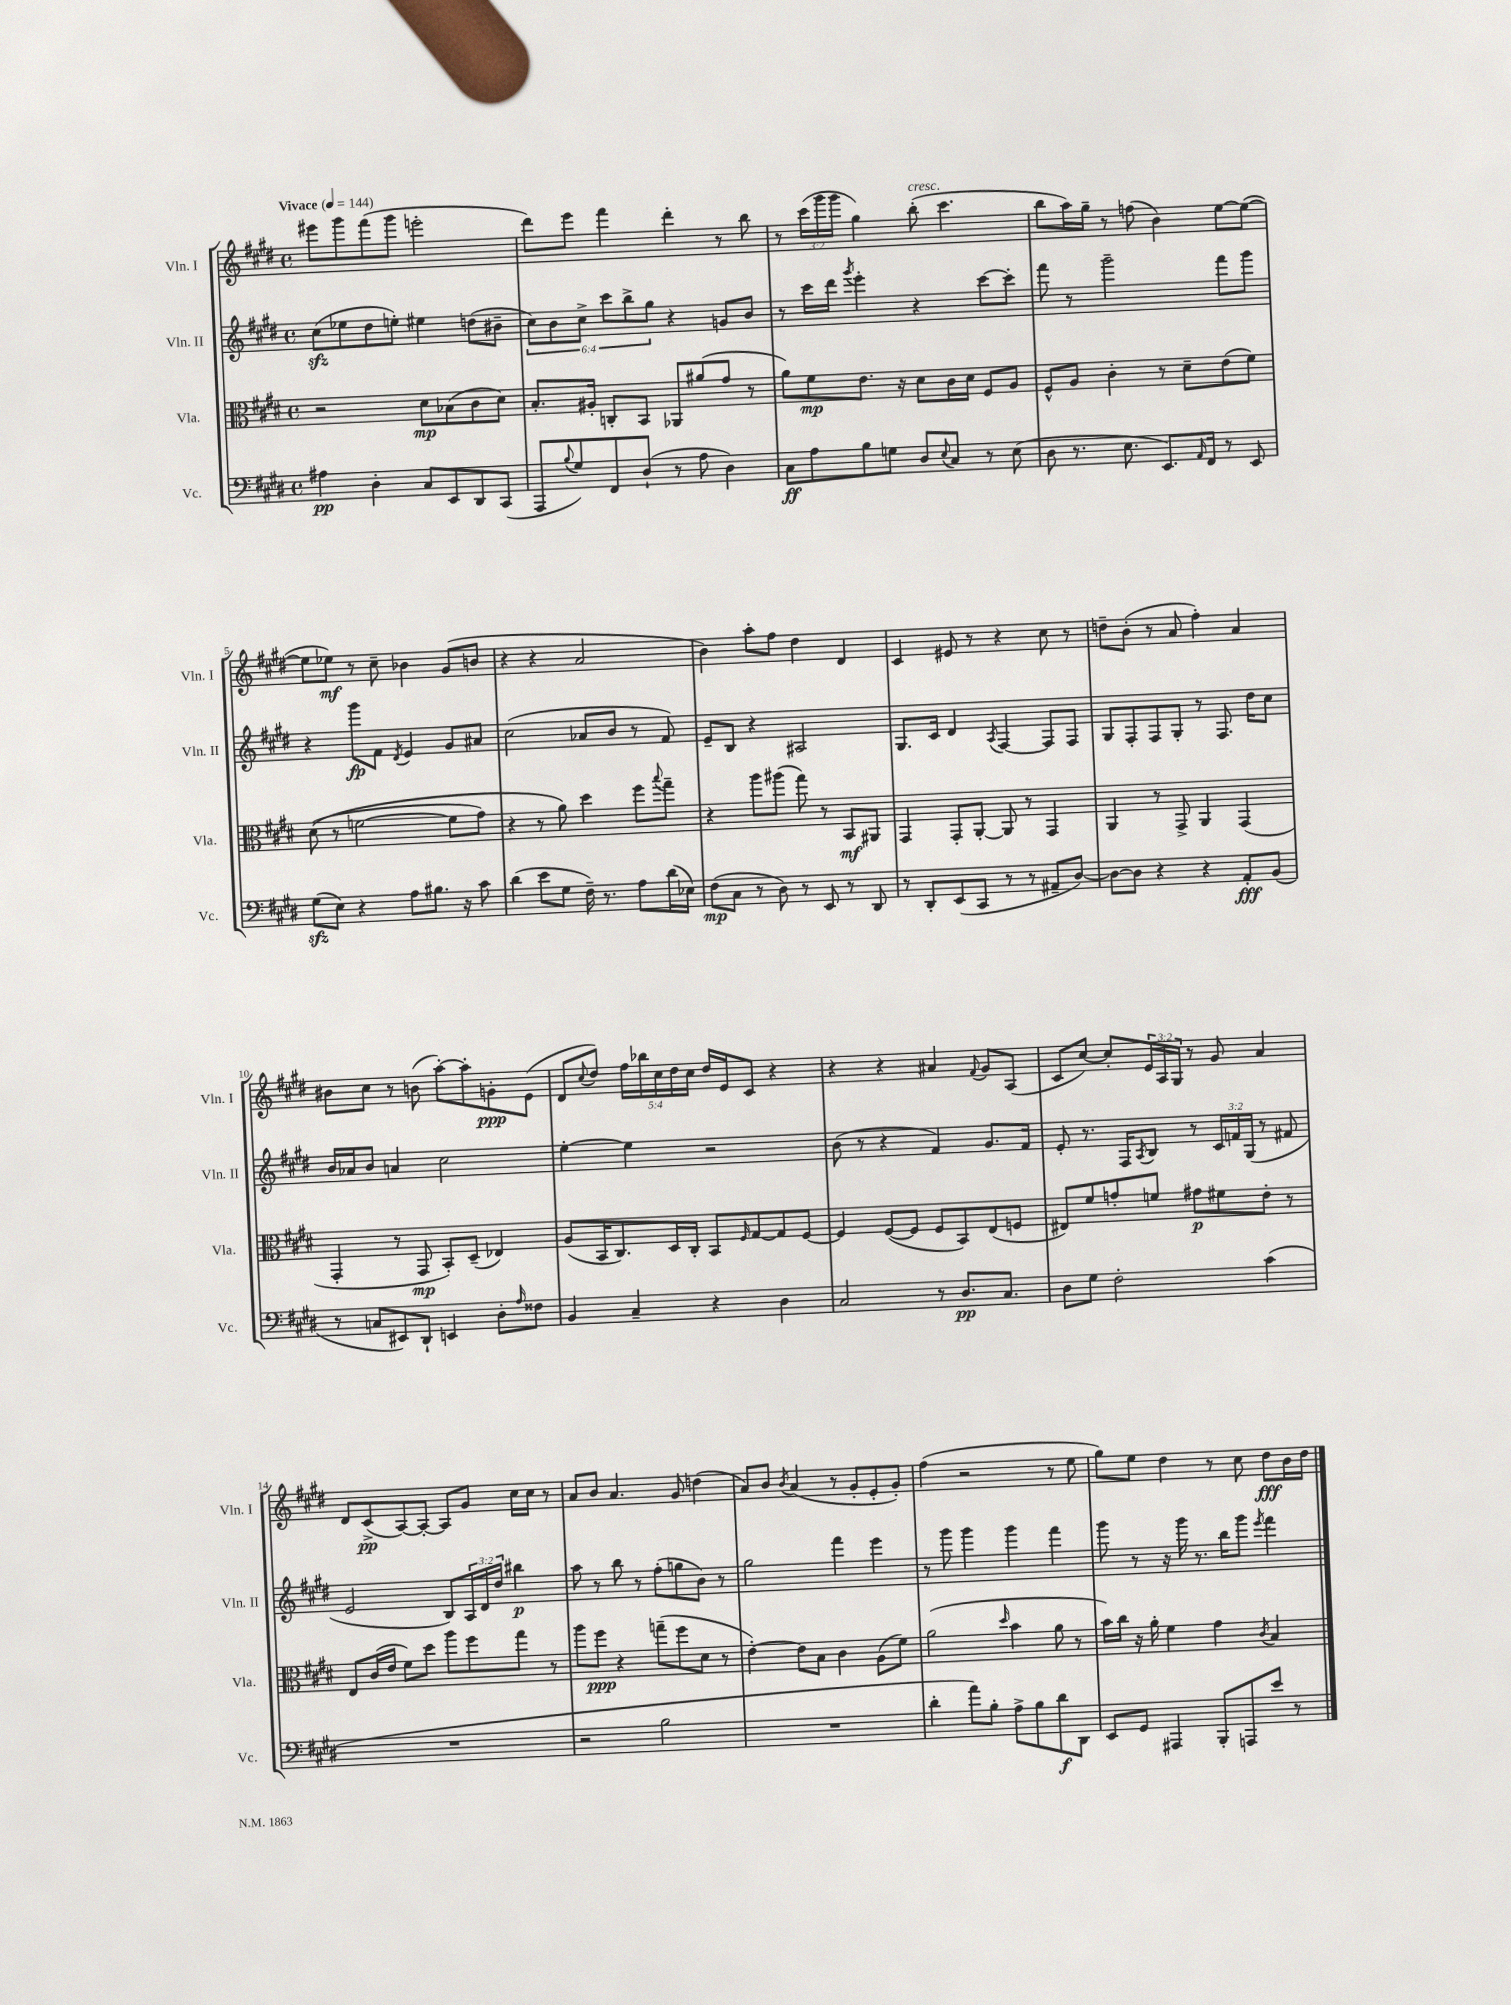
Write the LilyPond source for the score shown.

<<
\new StaffGroup <<
\new Staff = "s0" \with { instrumentName = "Vln. I" shortInstrumentName = "Vln. I" } {
    \clef treble \key e \major \defaultTimeSignature \time 4/4 \override Staff.TupletNumber.text = #tuplet-number::calc-fraction-text \tempo "Vivace" 4 = 144
    eis'''8 gis'''8 fis'''8( gis'''8 e'''2-. |
    dis'''8) e'''8 fis'''4 dis'''4-. r8 b''8 |
    r8 \tuplet 3/2 { cis'''16( gis'''16 gis'''16 } gis''4) b''8-.^\markup { \italic "cresc." }( cis'''4. |
    b''8 a''16) gis''16-- r8 f''8( b'4) e''8~ e''8~( |
    e''8 ees''8\mf) r8 cis''8-- bes'4 gis'8( b'8 |
    r4 r4 a'2 |
    b'4) a''8-. fis''8 dis''4 dis'4 |
    cis'4 eis'8 r8 r4 cis''8 r8 |
    d''8-- b'8-.( r8 a'8 fis''4-.) a'4 |
    bis'8 cis''8 r8 b'8( a''8~-.) a''8-. g'8-.\ppp e'8( |
    dis'8 \appoggiatura { cis''8 } dis''8) \tuplet 5/4 { fis''16 bes''16 cis''16 dis''16 cis''16 } dis''16 e'16 cis'8 r4 |
    r4 r4 ais'4 \appoggiatura { fis'8 } gis'8 a8( |
    cis'8 cis''8~) cis''8-. \tuplet 3/2 { e'16 a16 gis16 } r8 gis'8 a'4 |
    dis'8 cis'8->\pp( a8~) a8~-. a8 gis'8 cis''16 cis''16 r8 |
    a'8 b'8 a'4. gis'8 d''4( |
    a'8) b'8 \acciaccatura { b'8 } a'4( r8 gis'8-. e'8-. gis'8-.) |
    fis''4( r2 r8 e''8 |
    gis''8) e''8 dis''4 r8 cis''8 dis''8\fff b'16 dis''16 \bar "|." |
}
\new Staff = "s1" \with { instrumentName = "Vln. II" shortInstrumentName = "Vln. II" } {
    \clef treble \key e \major \defaultTimeSignature \time 4/4 \override Staff.TupletNumber.text = #tuplet-number::calc-fraction-text
    cis''8\sfz( ees''8 dis''8 e''8-.) eis''4 d''8( bis'8-- |
    \tuplet 6/4 { cis''8) b'8 cis''8-> cis'''8 b''8-> gis''8 } r4 g'8 b'8 |
    r8 cis'''16 dis'''16 \acciaccatura { gis'''8 } e'''4-. r4 cis'''8~ cis'''8-. |
    fis'''8 r8 gis'''2-- fis'''8 gis'''8 |
    r4 gis'''8\fp fis'8 \acciaccatura { dis'8 } e'4 gis'8 ais'8 |
    cis''2( aes'8 b'8 r8 fis'8) |
    e'8-- b8 r4 ais2 |
    gis8. cis'16 dis'4 \acciaccatura { a8 } fis4~ fis8 fis8 |
    gis8 fis8-. fis8 gis8-. r8 fis8. dis''16 cis''8 |
    b'16 aes'16 b'8 a'4 cis''2 |
    e''4~-. e''4 r2 |
    b'8( r8 r4 fis'4) gis'8. fis'16 |
    e'8-. r8. fis16 \acciaccatura { a8 } b8 r8 \tuplet 3/2 { cis'16 f'16 gis16( } r8 fis'8 |
    e'2 b8) \tuplet 3/2 { a16 dis'16 dis''16 } bis''4\p |
    a''8 r8 b''8 r8 fis''8-.( g''8 b'8) r8 |
    gis''2 fis'''4 e'''4 |
    r8 gis'''8 gis'''4 gis'''4 fis'''4 |
    gis'''8 r8 r16 gis'''16 r8. b''16 gis'''8 \acciaccatura { e'''8 } fis'''4 \bar "|." |
}
\new Staff = "s2" \with { instrumentName = "Vla." shortInstrumentName = "Vla." } {
    \clef alto \key e \major \defaultTimeSignature \time 4/4
    r2 dis'8\mp bes8( cis'8 dis'8) |
    b8.-. ais16-. c8-. b,8 aes,8 ais'8( gis'8 r8 |
    a'8) fis'8\mp e'8. r16 dis'8 cis'16 dis'16 fis8 a8 |
    fis8-^ a8 cis'4-. r8 dis'8-- e'8( fis'8) |
    dis'8(\( r8 f'2~ f'8 gis'8) |
    r4 r8 a'8\) dis''4 fis''8 \appoggiatura { b''8 } gis''8-- |
    r4 a''8 ais''8( gis''8) r8 b,8\mf ais,8 |
    gis,4 gis,8-. a,8~-. a,8 r8 gis,4 |
    a,4 r8 gis,8-> a,4 gis,4( |
    gis,4-. r8 gis,8\mp b,8-.) dis8--( ees4) |
    a8( b,16 cis8.) dis16 cis16-. b,8 \grace { fis16 } gis8~ gis8 fis8~ |
    fis4 fis8~( fis8 fis8 b,8) e8( f8 |
    eis8) fis'8 g'8-. f'8 gis'8\p fis'8 e'8-. r8 |
    e8 cis'16( e'16 fis'8) dis''8 a''8 fis''8 gis''8 r8 |
    a''8 fis''8\ppp r4 g''8--( fis''8 dis'8 r8 |
    e'4~-.) e'8 b8 cis'4 a8( fis'8) |
    a'2( \grace { dis''16 } b'4 a'8 r8 |
    b'16) cis''16 r16 a'16-. fis'4 gis'4 \acciaccatura { cis'8 } b4 \bar "|." |
}
\new Staff = "s3" \with { instrumentName = "Vc." shortInstrumentName = "Vc." } {
    \clef bass \key e \major \defaultTimeSignature \time 4/4
    ais4\pp dis4-. cis8 e,8 dis,8 cis,8( |
    a,,8 \appoggiatura { b8 } gis8) fis,8 dis8-!( r8 a8 dis4) |
    cis8\ff a8 b8 g8 dis8 \appoggiatura { e8 } cis8 r8 e8( |
    dis8 r8. e8. e,8.) \grace { a,16 } fis,16 r8 e,8 |
    gis8\sfz( e8) r4 a8 bis8. r16 cis'8 |
    dis'4( e'8 gis8 fis16--) r8. a8 dis'16( ees16) |
    fis8\mp( cis8 r8 dis8) r8 e,8 r8 dis,8 |
    r8 dis,8-. e,8( cis,8 r8 r8 ais,8-- dis8~) |
    dis8~ dis8 r4 r4 a,8-.\fff b,8( |
    r8 c8 eis,8) dis,8-! e,4 dis8-. \grace { a16 } fisis8 |
    b,4 cis4-- r4 dis4 |
    cis2 r8 dis8.\pp cis8. |
    dis8 gis8 fis2-. cis'4( |
    R1 |
    r2 b2 |
    R1 |
    dis'4-. a'8) b8-. a8-> b8 dis'8\f dis,8 |
    e,8 gis,8 ais,,4 b,,8-. a,,8 e'8 r8 \bar "|." |
}
>>
>>
